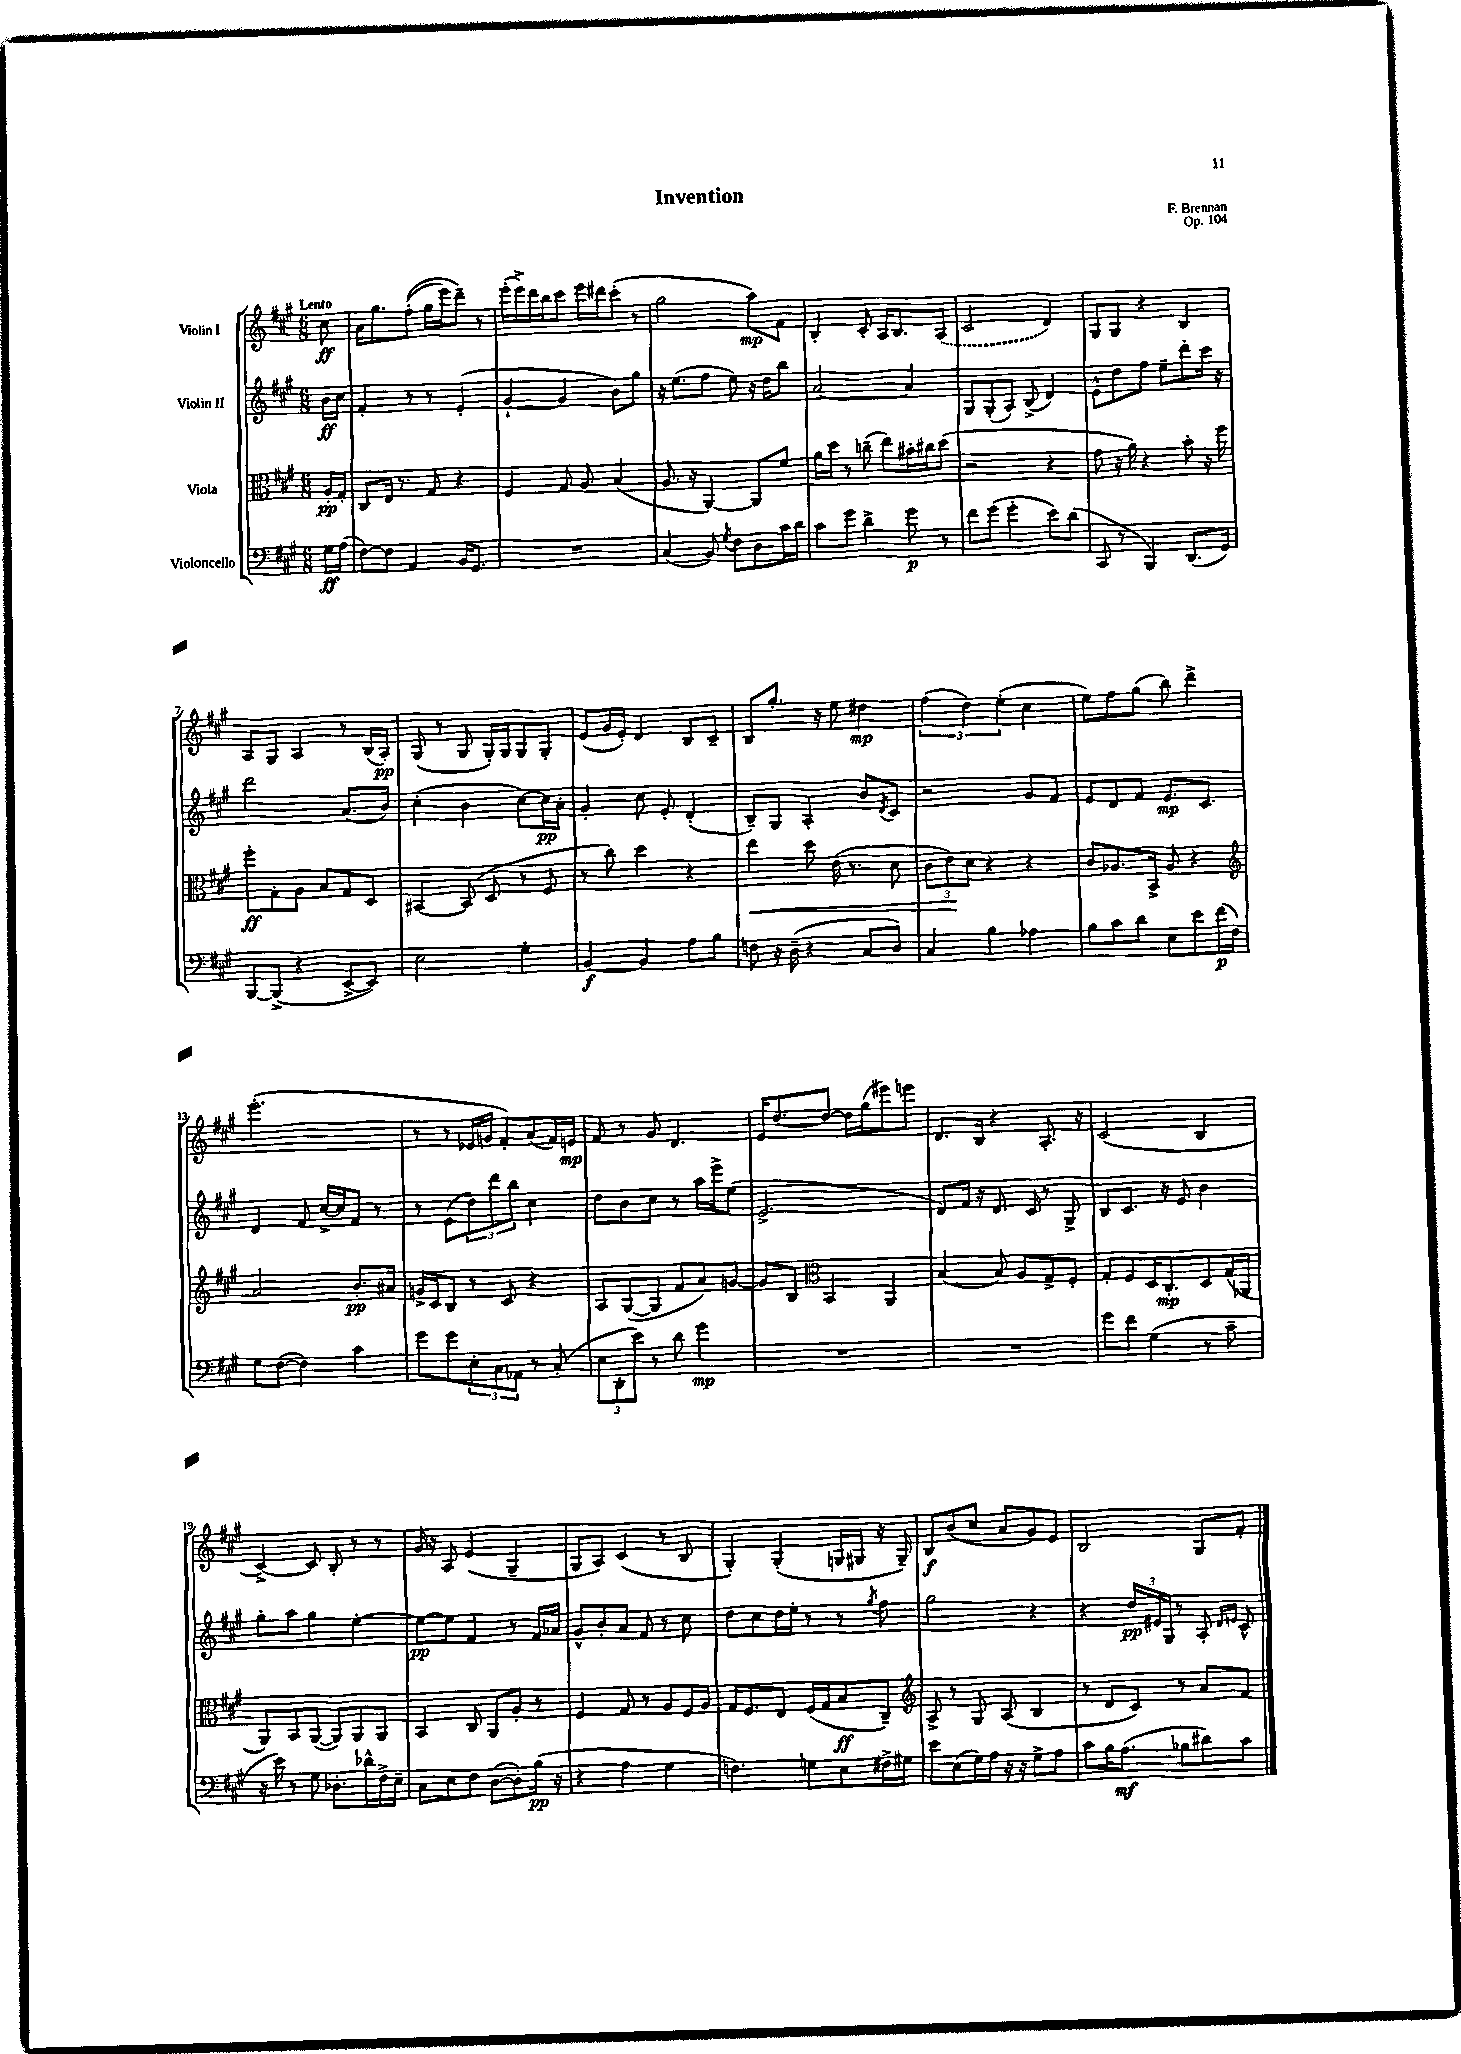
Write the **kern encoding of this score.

**kern	**kern	**kern	**kern
*staff4	*staff3	*staff2	*staff1
*clefF4	*clefC3	*clefG2	*clefG2
*k[f#c#g#]	*k[f#c#g#]	*k[f#c#g#]	*k[f#c#g#]
*M6/8	*M6/8	*M6/8	*M6/8
16G#\LL	16A'/LL	16b\LL	8cc#\
(16A\JJ	16G#'/JJ	16cc#\JJ	.
=	=	=	=
[8F#\L)	8C#/L	4f#'/	16a\LK
.	.	.	8.gg#\
8F#\]J	16E/Jk	.	.
.	8.r	.	.
4AA/	.	8r	&((8ff#'\J
.	8G#/	8r	16gg#\LL
.	.	.	16eee\J)
16BB/LK	4r	(4e'/	8ddd~\J&)
8.GG#/J	.	.	.
.	.	.	8r
=	=	=	=
2.r	4F#/	[4g#`/	(16eee'\LL
.	.	.	16eee^\)
.	.	.	16ddd\
.	.	.	16bb\J
.	8G#/	4g#/]	8ccc#\J
.	8A/	.	16eee\LL
.	.	.	16ddd#\J
.	(4B/	8b\L)	(8ccc#'\J
.	.	8gg#\J	8r
=	=	=	=
(4C#/	8.A/	16r	2gg#\
.	.	(8.ee\L	.
.	16r	.	.
8BB/)	[4AA/)	8ff#\J	.
8qG#/	.	.	.
8F#\L	.	8ee\)	.
8D\	8AA/]L	16r	8aa\L)
.	.	16dd\LK	.
16c#\L	8f#/J	8bb\J	8f#\J
16d\JJ	.	.	.
=	=	=	=
8c#\L	16a\LL	[2a/	4B'/
.	16dd\JJ	.	.
8g#\J	8r	.	.
4d^\	(8cc~\	.	8c#'/
.	8ee\L)	.	16A/LK
.	.	.	8.B/
8g#\	16b#'\L	4a/]	.
.	16cc#\J	.	.
8r	(8dd\J	.	(8A/J
=	=	=	=
8f#\L	2r	8G#/L	2c#/
(8g#\J	.	(8G#'/	.
4g#'\	.	8A/J)	.
.	.	(8B^/	.
8e\L)	4r	4d/)	4d/)
(8d\J	.	.	.
=	=	=	=
8CC#/	8g#\	8e^^\L	8G#/L
8r	16r	8dd\	8G#/J
.	16a\)	.	.
4BBB/)	4r	8ff#\J	4r
.	.	8ee~\L	.
(8.DD/L	8b'\	8ddd'\	4B/
.	16r	16ccc#\Jk	.
16GG#/Jk)	16ff#\	16r	.
=	=	=	=
[8BBB/L	8ff#'\L	2ddd\	8A/L
(8BBB^/]J	8G#'\	.	8G#/J
4r	8A\J	.	4A/
.	8B/L	.	.
[8EE^/L	8G#/	(8.a/L	8r
8EE/]J)	8D/J	.	(16B/LL
.	.	16b/Jk)	16A'/JJ)
=	=	=	=
2E\	[4BB#/	(4cc#'\	(8G#/
.	.	.	8r
.	(8BB#/]	4b\	8G#/
.	8D/	.	16G#'/LL)
.	.	.	16G#/J
4G#'\	8r	[8cc#\L)	8G#/
.	8F#/	16cc#\]L	8G#'/J
.	.	16a'\JJ	.
=	=	=	=
[4BB/	8r	4g#'/	(8e/L
.	8cc#\)	.	16g#/L
.	.	.	16e'/JJ)
4BB/]	4dd\	8cc#\	4d/
.	.	8e'/	.
8A\L	4r	(4d'/	8B/L
8B\J	.	.	8c#~/J
=	=	=	=
8F\	4ee\	8B~/L)	8B/L
16r	.	8G#/J	8.gg#'/J
(16D~\	.	.	.
4r	8dd\	4A'/	.
.	.	.	16r
.	(16e\	.	8ee\
.	8.r	.	.
8C#/L	.	8b/L	4dd#\
.	.	8qd/	.
8D/J)	8d\	8c#/J	.
=	=	=	=
4C#/	12c#\L	2r	(6ff#\
.	12e\)	.	.
.	12d\J	.	6dd\)
4B\	4r	.	.
.	.	.	(6ee'\
4A-\	4r	8g#/L	4cc#\
.	.	8f#/J	.
=	=	=	=
8B\L	8c#/L	8e/L	8ee\L)
8c#\	8.A-/	8d/	8ff#\
8d\J	.	8f#/J	(8gg#\J
.	16BB^/Jk	.	.
8E\L	8A-/	8.e/L	8bb\)
8e\	4r	.	4ddd^\
.	.	8.c#/J	.
(16f#\L	.	.	.
16F#\JJ)	.	.	.
=	=	=	=
*	*clefG2	*	*
8G#\L	2a/	4d/	(2.eee'\
([8F#\J	.	.	.
4F#\])	.	8f#/	.
.	.	[16cc#^/LL	.
.	.	16cc#/]J	.
4c#\	8.b'/L	8f#/J	.
.	.	8r	.
.	16a#/Jk	.	.
=	=	=	=
8g#\L	16g^/LL	8r	8r
.	16c#/J	.	.
8g#\	8B/J	(8e\L	8r
12E'\	8r	12dd\)	16e-/LL
.	.	.	16g/JJ
12C#\	.	12ddd\	.
.	8c#/	.	8f#'/L)
12AA-\J	.	12bb\J	.
8r	4r	4cc#\	(8a/
(8C#'/	.	.	16f#/L)
.	.	.	16e/JJ
=	=	=	=
12E\L	8A/L	8dd\L	8f#/
12DD'\	.	.	.
.	([8G#/	8b\	8r
12e\J)	.	.	.
8r	8G#/]J	8cc#\J	8g#/
8d\	8f#/L	8r	4.d/
4g#\	8a/)	16aa\LL	.
.	.	16eee^\J	.
.	[8g/J	(8ee\J	.
=	=	=	=
2.r	8g/]L	2.e^/	16e/LK
.	.	.	[8.dd/
.	8B/J	.	.
*	*clefC3	*	*
.	4BB/	.	8dd/_J
.	.	.	16dd\]LL
.	.	.	(16gg#\J
.	4AA/	.	8eee#\)
.	.	.	8eee\J
=	=	=	=
2.r	(4B/	8d/L)	8.d/L
.	.	16f#/Jk	.
.	.	16r	16B/Jk
.	8B/)	8.d/	4r
.	8A/L	.	.
.	.	16c#/	.
.	8G#^/	8r	8.A'/
.	8F#'/J	8G#^/	.
.	.	.	16r
=	=	=	=
8g#\L	8G#'/L	8B/L	(2c#/
8f#\J	8F#/	8.c#/J	.
(4G#\	16D/K	.	.
.	8.C#'/	16r	.
.	.	8e/	.
8r	8D/	4b\	4B/
8c#~\	(16G#/L	.	.
.	16AA-/JJ	.	.
=	=	=	=
16r	8AA/L)	8gg#'\L	[4c#^/)
16e\)	.	.	.
8r	8BB/	8aa\J	.
8G#\	([8AA/J	4gg#\	8c#/]
8.D-'\L	8AA/]L)	.	8B'/
.	8AA/	[4ee'\	8r
16d-^^\L	.	.	.
16F#^\	8AA/J	.	8r
16E~\JJ	.	.	.
=	=	=	=
8C#\L	4BB/	8ee\_L	16g#/
.	.	.	16r
8E\	.	8ee\]J	8A/
8F#\J	8C#/	4f#/	(4e/
([8D\L	8AA/L	.	.
8D'\])	8A'/J	8r	4G#~/
(16B\Jk	8r	16f#/LL	.
16r	.	16a-/JJ	.
=	=	=	=
4r	4F#/	8g#^^/L	8G#/L
.	.	8b'/	8A/J)
4A\	8G#/	8a/J	(4c#/
.	8r	8f#/	.
4G#\	8A/L	8r	8r
.	16F#/L	8cc#\	8B/
.	16A/JJ	.	.
=	=	=	=
4.F\)	16G#/LK	8dd\L	4G#'/)
.	8.F#/	.	.
.	.	8cc#\	.
.	8E/J	16dd\L	(4G#'/
.	.	16ee'\JJ	.
8G\L	(16F#/LL	8r	.
.	16G#/J	.	.
8E\	8B/	8r	16G/LL
.	.	.	16G#/JJ
.	.	8qgg#/	.
16F#^\L	8C#~/J)	8ff#\	16r
16G#\JJ	.	.	16G#~/)
=	=	=	=
*	*clefG2	*	*
8e\L	8A^/	2gg#\	8B/L
(8E\	8r	.	(8b/
16G#\L)	8G#/	.	8cc#/J
16A\JJ	.	.	.
16r	(8A/	.	8a/L
16r	.	.	.
8G#^\L	4B/	4r	8g#/)
8A\J	.	.	8e/J
=	=	=	=
8c#\L	8r	4r	2B/
16B\K	8d/L	.	.
(8.A\J	.	.	.
.	8c#/J)	24dd/LL	.
.	.	24e#/	.
.	.	24G#/JJ	.
8B-\L	8r	8r	.
8d#\)	8a/L	8A'/	8G#/L
.	.	16qqd/LL	.
.	.	16qqe/JJ	.
8c#\J	8f#/J	8c#^^/	8f#'/J
==	==	==	==
*-	*-	*-	*-
